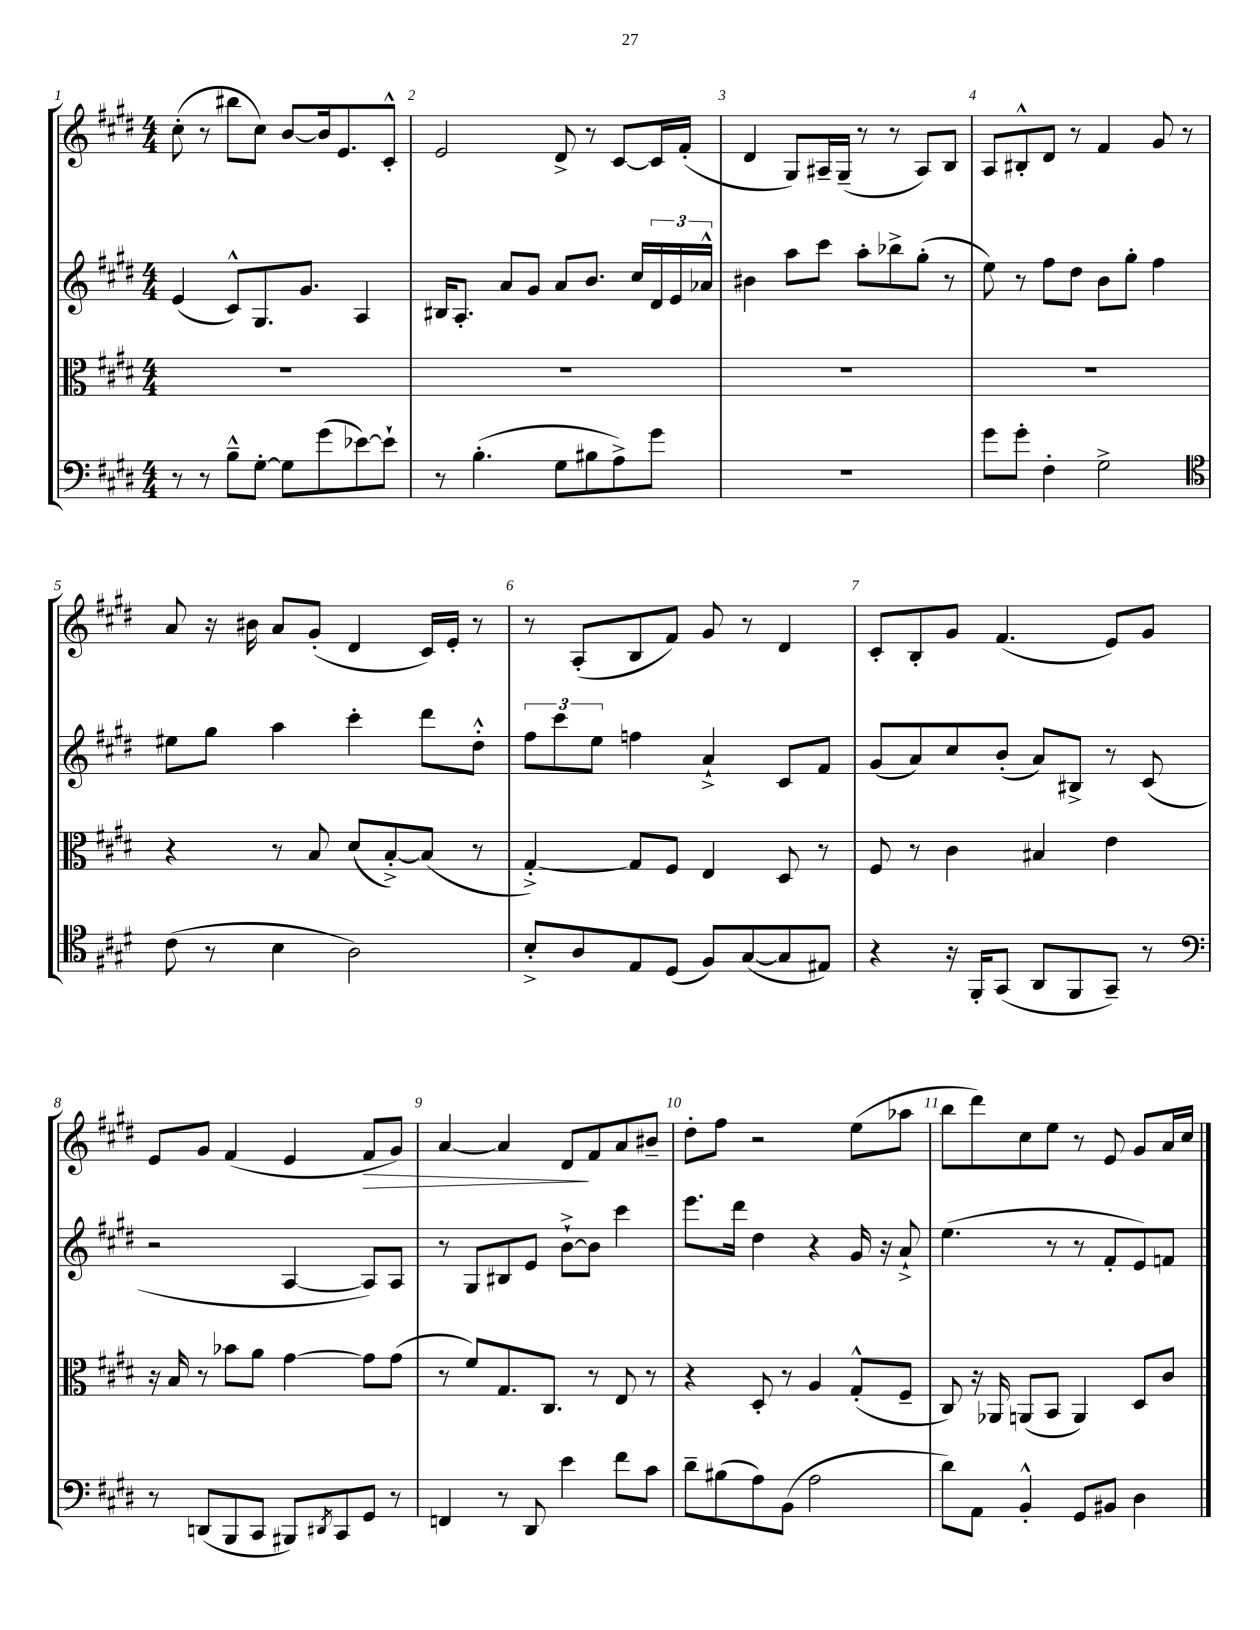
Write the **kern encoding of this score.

**kern	**kern	**kern	**kern
*staff4	*staff3	*staff2	*staff1
*clefF4	*clefC3	*clefG2	*clefG2
*k[f#c#g#d#]	*k[f#c#g#d#]	*k[f#c#g#d#]	*k[f#c#g#d#]
*M4/4	*M4/4	*M4/4	*M4/4
8r	1r	(4e	(8cc#'
8r	.	.	8r
8B~^^	.	8c#^^)	8bb#
[8G#'	.	8.G#	8cc#)
8G#]	.	.	[8b
.	.	8.g#	.
(8g#	.	.	16b]
.	.	.	8.e
[8e-)	.	4A	.
8e-`]	.	.	8c#'^^
=	=	=	=
8r	1r	16B#	2e
.	.	8.A'	.
(4.B'	.	.	.
.	.	8a	.
.	.	8g#	.
8G#	.	8a	8d#^
8B#	.	8.b	8r
8A^)	.	.	[8c#
.	.	16cc#	.
8g#	.	24d#	16c#]
.	.	24e	.
.	.	.	(16f#'
.	.	24a-^^	.
=	=	=	=
1r	1r	4b#	4d#
.	.	8aa	8G#)
.	.	8ccc#	16A#~
.	.	.	(16G#~
.	.	8aa'	8r
.	.	8bb-^	8r
.	.	(8gg#'	8A#)
.	.	8r	8B
=	=	=	=
8g#	1r	8ee)	8A
8g#'	.	8r	8B#'^^
4F#'	.	8ff#	8d#
.	.	8dd#	8r
2G#^	.	8b	4f#
.	.	8gg#'	.
.	.	4ff#	8g#
.	.	.	8r
=	=	=	=
*clefC4	*	*	*
(8c#	4r	8ee#	8a
8r	.	8gg#	16r
.	.	.	16b#
4B	8r	4aa	8a
.	8B	.	(8g#'
2A)	(8d#	4ccc#'	4d#
.	[8B'^)	.	.
.	(8B]	8ddd#	16c#)
.	.	.	16e'
.	8r	8dd#'^^	8r
=	=	=	=
8B'^	[4G#'^)	12ff#	8r
.	.	12ccc#	.
8A	.	.	(8A'
.	.	12ee	.
8E	8G#]	4ff	8B
(8D#	8F#	.	8f#)
8F#)	4E	4a`^	8g#
([8G#	.	.	8r
8G#]	8D#	8c#	4d#
8E#)	8r	8f#	.
=	=	=	=
4r	8F#	(8g#	8c#'
.	8r	8a)	8B'
16r	4c#	8cc#	8g#
16FF#'	.	.	.
(8GG#	.	(8b'	(4.f#
8AA	4B#	8a)	.
8FF#	.	8B#^	.
8GG#~)	4e	8r	8e)
8r	.	(8c#	8g#
=	=	=	=
*clefF4	*	*	*
8r	16r	2r	8e
.	16B	.	.
(8DD	8r	.	8g#
8BBB	8b-	.	(4f#
8CC#	8a	.	.
8BBB#)	[4g#	[4A	4e
8qDD#	.	.	.
8CC#	.	.	.
8GG#	8g#]	8A])	8f#
8r	(8g#	8A	8g#)
=	=	=	=
4FF	8r	8r	[4a
.	8f#)	8G#	.
8r	8.G#	8B#	4a]
8DD#	.	8e	.
.	8.C#	.	.
4e	.	[8b`^	8d#
.	8r	8b]	8f#
8f#	8E	4ccc#	8a
8c#	8r	.	8b#~
=	=	=	=
8d#~	4r	8.eee	8dd#'
(8B#	.	.	8ff#
.	.	16ddd#	.
8A)	8D#'	4dd#	2r
(8BB	8r	.	.
2A	4A	4r	.
.	(8G#'^^	16g#	(8ee
.	.	16r	.
.	8F#~	8a`^	8aa-
=	=	=	=
8d#)	8C#)	(4.ee	8bb
8AA	16r	.	8ddd#)
.	16AA-	.	.
4BB'^^	(8AA	.	8cc#
.	8BB	8r	8ee
8GG#	4AA)	8r	8r
8BB#	.	8f#'	8e
4D#	8D#	8e)	8g#
.	8c#	8f	16a
.	.	.	16cc#
==	==	==	==
*-	*-	*-	*-
